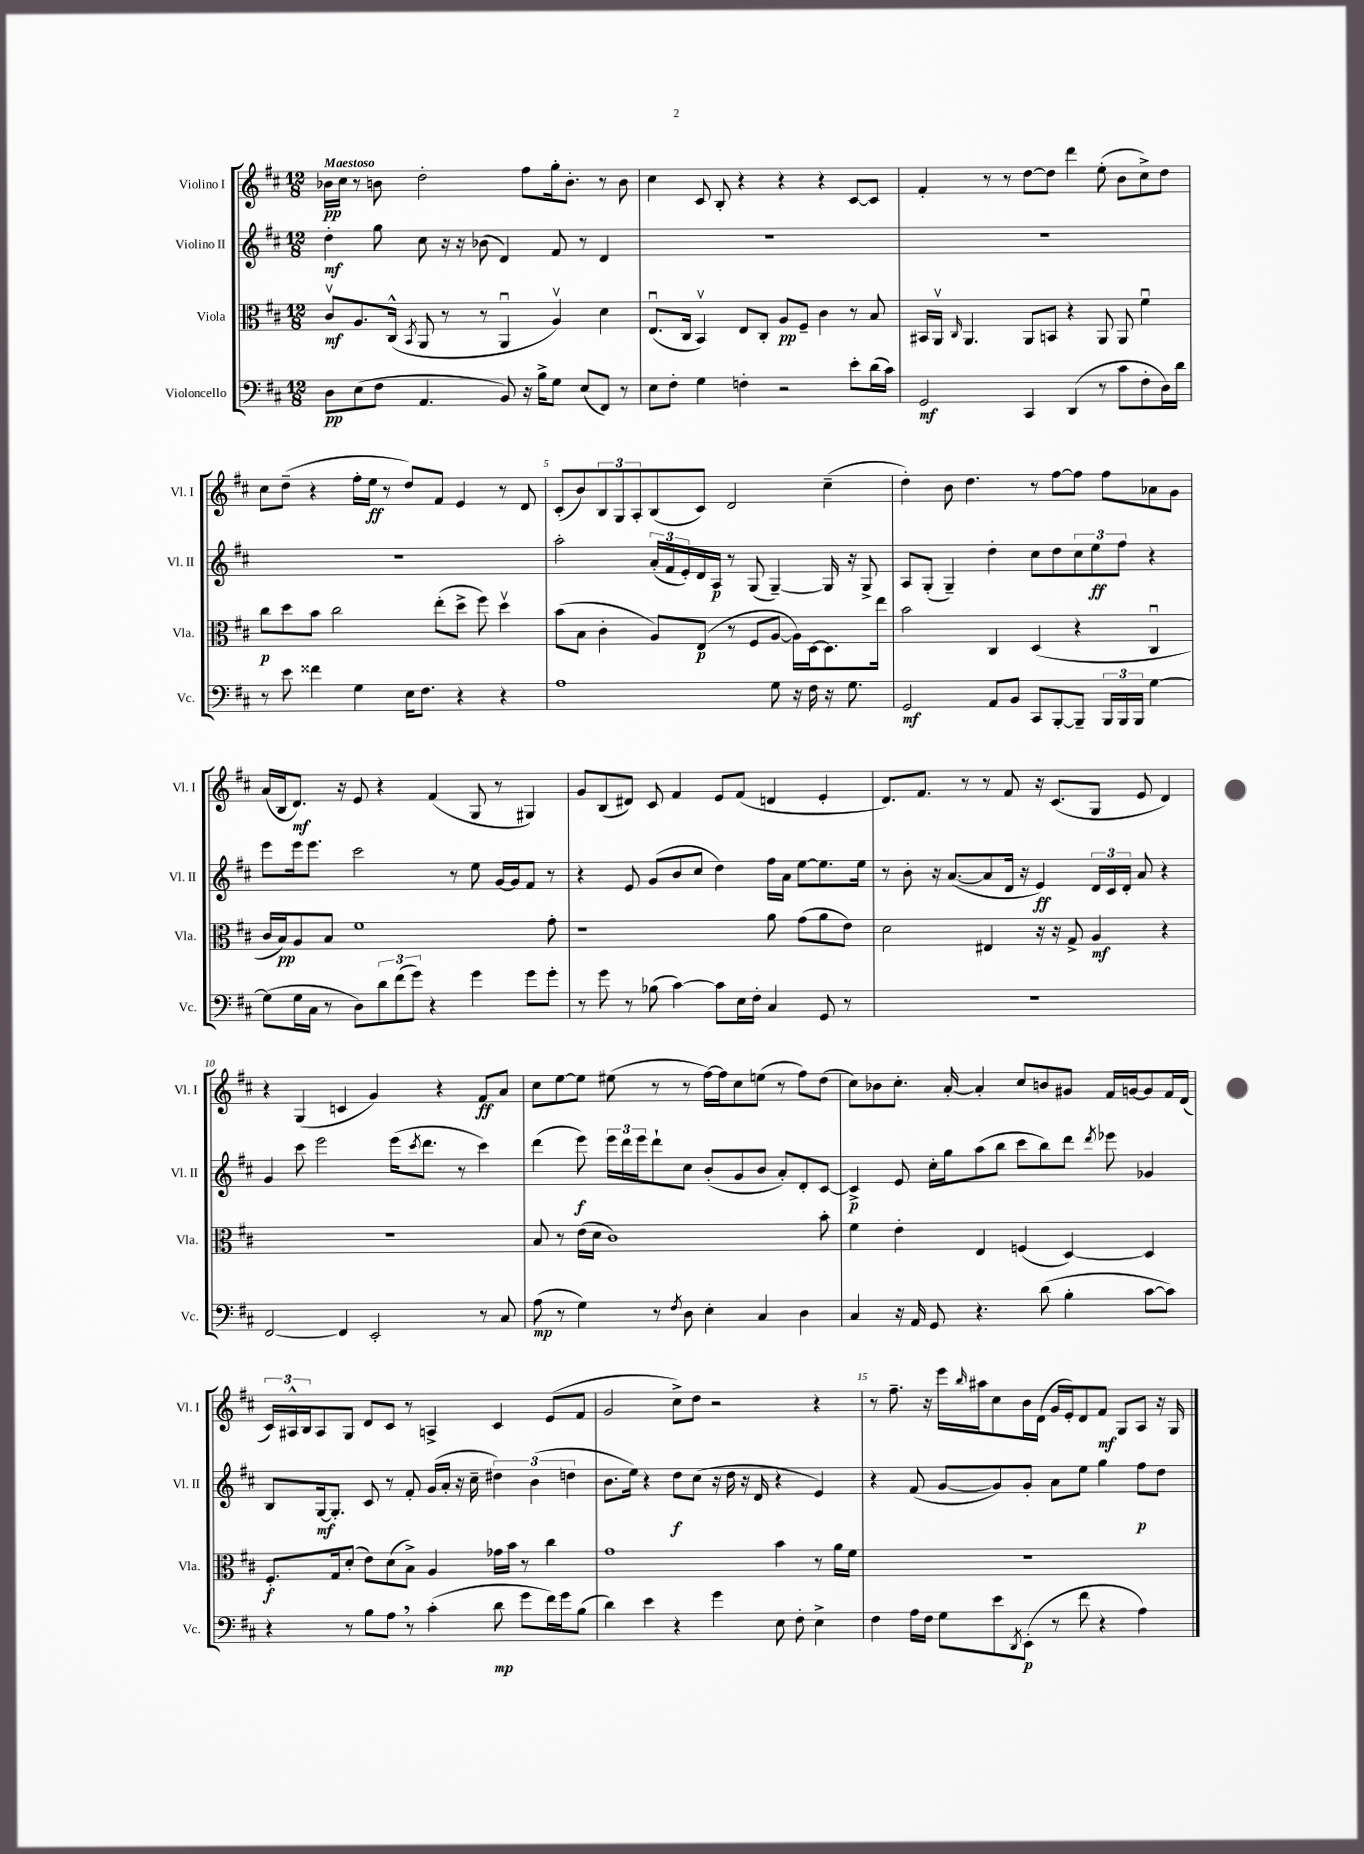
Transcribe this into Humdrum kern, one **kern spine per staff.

**kern	**kern	**kern	**kern
*staff4	*staff3	*staff2	*staff1
*clefF4	*clefC3	*clefG2	*clefG2
*k[f#c#]	*k[f#c#]	*k[f#c#]	*k[f#c#]
*M12/8	*M12/8	*M12/8	*M12/8
8D	8c#v	4dd'	16b-
.	.	.	16cc#
(8E	8.A	.	8r
8F#	.	8gg	8b
.	(16C#^^	.	.
.	8qBB	.	.
4.AA	8AA	8cc#	2dd'
.	8r	16r	.
.	.	16r	.
.	8r	(8b-	.
8BB)	4AAu	4d)	.
16r	.	.	8ff#
16B^	.	.	.
8G	4Av)	8f#	16gg'
.	.	.	8.b'
(8E	.	8r	.
8FF#)	4d	4d	8r
8r	.	.	8b
=	=	=	=
8E	(8.Eu	1.r	4cc#
8F#'	.	.	.
.	16C#	.	.
4G	4BBv)	.	8c#
.	.	.	8B'
4F'	8E	.	4r
.	8C#'	.	.
2r	8A	.	4r
.	8F#~	.	.
.	4c#	.	4r
8e'	8r	.	[8c#
(16d	8B	.	8c#]
16c#)	.	.	.
=	=	=	=
2GG	16BB#	1.r	4f#'
.	16AAv	.	.
.	16qqC#	.	.
.	4.AA	.	.
.	.	.	8r
.	.	.	8r
4CC#	8AA	.	[8dd
.	8BB	.	8dd]
(4DD	4r	.	4ddd
8r	8AA	.	(8ee'
8c#	8AA	.	8b
8F#'	4f#u	.	8cc#^)
16D)	.	.	8dd
16d	.	.	.
=	=	=	=
8r	8cc#	1.r	8cc#
8e	8dd	.	(8dd~
4f##	8b	.	4r
.	2cc#	.	.
4G	.	.	16ff#'
.	.	.	16ee
.	.	.	8r
16E	.	.	8dd)
8.F#	.	.	.
.	(8ee'	.	8f#
4r	8dd^	.	4e
.	8ff#)	.	.
4r	4ddv	.	8r
.	.	.	8d
=	=	=	=
1A	(8b	2aa'	(8c#'
.	8B	.	8b)
.	4c#'	.	12B
.	.	.	12G
.	.	.	12A'
.	8A)	(24a'	(8B
.	.	24f#	.
.	.	24e')	.
.	(8E	16d	8c#)
.	.	16A	.
.	8r	8r	2d
.	8F#	(8G	.
8G	[8A	[4G~)	.
16r	16A])	.	.
16F#	[16D	.	.
16r	8.D]	16G]	(4cc#~
8.G	.	16r	.
.	.	8G^	.
.	16ee	.	.
=	=	=	=
2GG	2b	8A	4dd')
.	.	(8G'	.
.	.	4G~)	8b
.	.	.	4.dd
8AA	4C#	4dd'	.
8BB	.	.	.
8CC#	(4D	8cc#	8r
[8BBB'	.	8dd	[8ff#
8BBB~]	4r	12cc#	8ff#]
.	.	12ee	.
24BBB	.	.	8ff#
24BBB	.	12ff#	.
24BBB	.	.	.
[4G	4C#u	4r	8a-
.	.	.	8g
=	=	=	=
(8G]	16c#	8eee	(16a
.	16B)	.	16B
16G	8A	16eee	8.d)
16C#	.	8.eee	.
8r	8B	.	.
.	.	.	16r
8D)	1f#	2ccc#	8e
12d	.	.	4r
(12f#	.	.	.
12g)	.	.	.
4r	.	.	(4f#
.	.	8r	.
4g	.	8ee	8G
.	.	[16g	8r
.	.	16g]	.
8g	.	8f#	4G#)
8g'	8g'	8r	.
=	=	=	=
8r	1r	4r	8g
8g	.	.	(8B
8r	.	8e	8d#)
(8B-	.	(8g	8c#
[4c#)	.	8b	4f#
.	.	8cc#	.
8c#]	.	4dd)	8e
16E	.	.	(8f#
16F#'	.	.	.
4C#	8a	16ff#	4d
.	.	16a	.
.	(8g	[8ee	.
8GG	8a	8.ee]	4e'
8r	8e)	.	.
.	.	16ee	.
=	=	=	=
1.r	2d	8r	8.d)
.	.	8b'	.
.	.	.	8.f#
.	.	16r	.
.	.	([8.a	.
.	.	.	8r
.	4E#	8a]	8r
.	.	16d	8f#
.	.	16r	.
.	16r	4e)	16r
.	16r	.	(8.c#
.	8G^	.	.
.	4A	24d	8G
.	.	24c#	.
.	.	24d'	.
.	.	8a	8e
.	4r	4r	4d)
=	=	=	=
[2FF#	1.r	4g	4r
.	.	8ccc#	(4G
.	.	2eee	.
4FF#]	.	.	4c
2EE'	.	.	4g)
.	.	(16eee	.
.	.	8qccc#	.
.	.	8.ddd	.
.	.	.	4r
.	.	8r	.
8r	.	4ccc#)	8f#
8C#	.	.	8a
=	=	=	=
(8A	8B	(4ddd	8cc#
8r	8r	.	[8ee
4G)	(16e	8eee)	8ee]
.	16d	.	.
.	1c#)	24eee	(8ee#
.	.	24ddd	.
.	.	24eee	.
8r	.	8ddd`	8r
8qF#	.	.	.
8D	.	8cc#	8r
4E'	.	(8b'	[16ff#)
.	.	.	16ff#]
.	.	8g	8cc#
4C#	.	8b	(8ee
.	.	8a')	8r
4D	.	8d'	8ff#)
.	8b'	[8c#	(8dd
=	=	=	=
4C#	4f#	4c#^]	8cc#)
.	.	.	8b-
16r	4e'	8e	8.cc#'
16AA	.	.	.
8GG	.	16cc#'	.
.	.	16gg	[16a'
4.r	4E	(8aa	4a']
.	.	8bb	.
.	(4F	8ccc#	8cc#
(8d	.	8bb)	8b
4B'	[4D)	8ddd	8g#
.	.	8qddd	.
.	.	8eee-	16f#
.	.	.	[16g
[8c#	4D]	4g-	8g]
8c#])	.	.	16f#
.	.	.	(16d
=	=	=	=
4r	8.F#'	8B	24c#)
.	.	.	24A#^^
.	.	.	24B
.	.	[16G	8A#
.	16G	8.G']	.
8r	(8d'	.	8G
8B	8e)	8c#	8d
8A	(8d	8r	8c#
8r	8B^)	8f#'	8r
(4c#'	4A	(16g	4A^
.	.	16a'	.
.	.	16r	.
.	.	16cc#~	.
8d	16g-	6dd#)	4c#
.	16b	.	.
8g	8r	.	.
.	.	(6b	.
16f#)	4cc#	.	(8e
16g	.	.	.
.	.	6dd	.
(8B	.	.	8f#
=	=	=	=
4d)	1g	8.b	2g
.	.	16ee)	.
4e	.	4r	.
4r	.	8dd	8cc#^)
.	.	(8cc#	8dd
4g	.	16r	2r
.	.	16dd	.
.	.	16r	.
.	.	16d	.
8E	4b	4r	.
8F#'	.	.	.
4E^	8r	4e)	4r
.	16a	.	.
.	16f#	.	.
=	=	=	=
4F#	1.r	4r	8r
.	.	.	8.ff#~
16A	.	(8f#	.
16F#	.	.	16r
8G	.	[8g	16eee
.	.	.	16qqbb
.	.	.	16aa#
8e	.	8g])	8cc#
8qDD	.	.	.
(8EE'	.	8g'	16b
.	.	.	(16d
8r	.	8a	16g
.	.	.	16e')
8f#	.	8ee	8d
4r	.	4gg	8f#
.	.	.	8G
4A)	.	8ff#	8A
.	.	8dd	16r
.	.	.	16G
==	==	==	==
*-	*-	*-	*-
